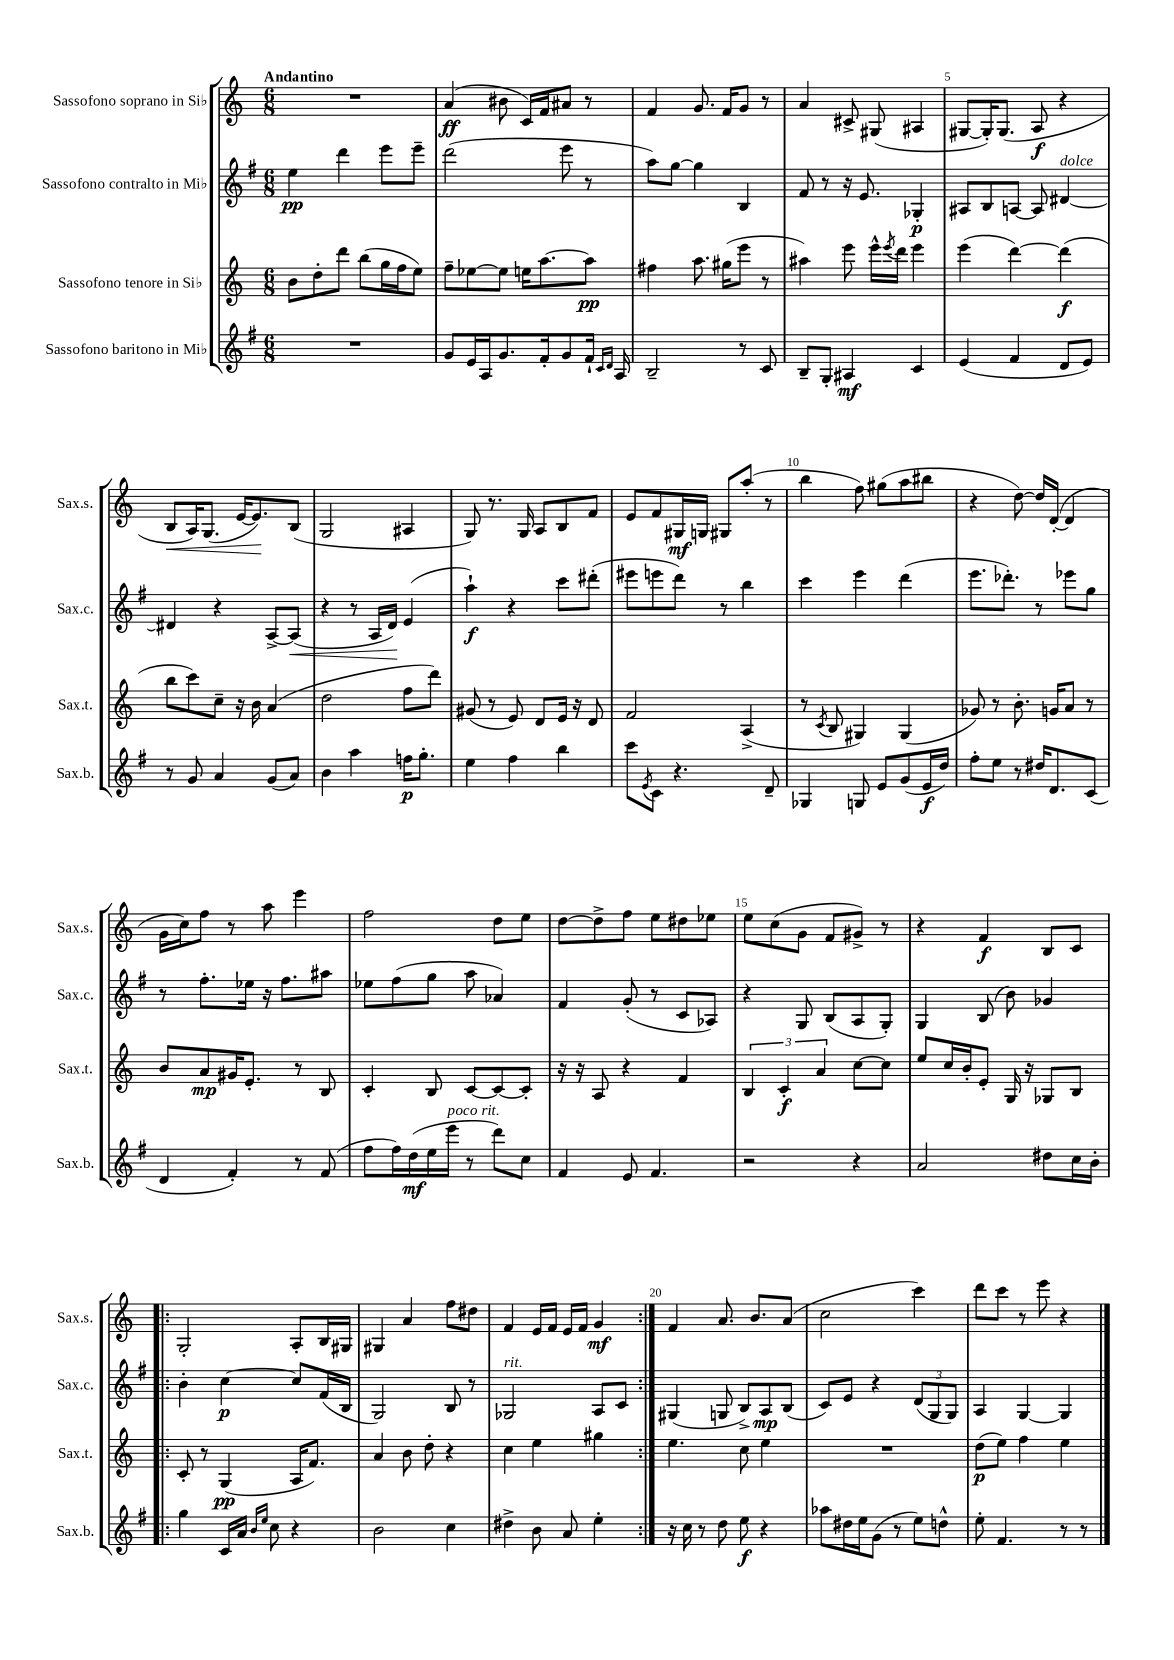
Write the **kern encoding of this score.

**kern	**kern	**kern	**kern
*staff4	*staff3	*staff2	*staff1
*clefG2	*clefG2	*clefG2	*clefG2
*k[f#]	*k[]	*k[f#]	*k[]
*M6/8	*M6/8	*M6/8	*M6/8
2.r	8b	4ee	2.r
.	8dd'	.	.
.	8ddd	4ddd	.
.	(8bb	.	.
.	16gg	8eee	.
.	16ff	.	.
.	8ee)	8eee~	.
=	=	=	=
8g	8ff~	(2ddd	(4a
16e	[8ee-	.	.
16A	.	.	.
8.g	8ee-]	.	8b#
.	16ee	.	16c)
16f#'	[8.aa	.	16f
8g	.	8eee	8a#
16f#`	8aa]	8r	8r
16qqc	.	.	.
16qqd	.	.	.
16A	.	.	.
=	=	=	=
2B~	4ff#	8aa)	4f
.	.	[8gg	.
.	8.aa	4gg]	8.g
.	(16gg#	.	16f
8r	8eee	4B	8g
8c	8r	.	8r
=	=	=	=
8B~	4aa#)	8f#	4a
8G'	.	8r	.
4A#	8eee	16r	8c#^
.	.	8.e	.
.	16eee^^	.	(8G#
.	8qeee	.	.
.	16ddd	.	.
4c	4eee	4G-'	4A#
=	=	=	=
(4e	(4eee	8A#	[8G#
.	.	8B	16G#'])
.	.	.	(8.G#
4f#	[4ddd)	[8A	.
.	.	8A]	8A
8d	(4ddd]	[4d#	4r
8e)	.	.	.
=	=	=	=
8r	8bb	4d#]	8B
8g	8ccc)	.	16A)
.	.	.	(8.G
4a	8cc~	4r	.
.	16r	.	[16e
.	16b	.	8.e])
(8g	(4a	[8A^	.
8a)	.	(8A]	(8B
=	=	=	=
4b	2dd	4r	2G
4aa	.	8r	.
.	.	16A	.
.	.	16d)	.
16ff	8ff	(4e	4A#
8.gg'	.	.	.
.	8ddd)	.	.
=	=	=	=
4ee	(8g#	4aa`)	8G)
.	8r	.	8.r
4ff#	8e)	4r	.
.	.	.	16G
.	8d	.	8A
4bb	16e	8ccc	8B
.	16r	.	.
.	8d	(8ddd#'	8f
=	=	=	=
8ccc	2f	8eee#	8e
8qe	.	.	.
8c	.	8eee	8f
4.r	.	8ddd)	16G#
.	.	.	16G
.	.	8r	8G#
.	(4A^	4bb	(8aa'
8d~	.	.	8r
=	=	=	=
4G-	8r	4ccc	4bb
.	8qc	.	.
.	8B	.	.
8G	4G#)	4eee	8ff)
8e	.	.	(8gg#
(8g	(4G#	(4ddd	8aa
16e	.	.	8bb#
16dd)	.	.	.
=	=	=	=
8ff#'	8g-)	8.eee	4r
8ee	8r	.	.
.	.	8.ddd-')	.
8r	8.b'	.	[8dd)
16dd#	.	8r	16dd]
8.d	16g	.	([16d'
.	8a	8eee-	4d]
(8c	8r	8gg	.
=	=	=	=
4d	8b	8r	16g
.	.	.	16cc)
.	8a	8.ff#'	8ff
4f#')	16g#	.	8r
.	8.e'	16ee-	.
.	.	16r	8aa
.	.	8.ff#	.
8r	8r	.	4eee
(8f#	8B	8aa#	.
=	=	=	=
8ff#	4c'	8ee-	2ff
16ff#)	.	(8ff#	.
(16dd	.	.	.
16ee	8B	8gg	.
16eee	.	.	.
8r	[8c	8aa	.
8ddd)	8c_	4a-)	8dd
8cc	8c']	.	8ee
=	=	=	=
4f#	16r	4f#	[8dd
.	16r	.	.
.	8A	.	8dd^]
8e	4r	(8g'	8ff
4.f#	.	8r	8ee
.	4f	8c	8dd#
.	.	8A-)	8ee-
=	=	=	=
2r	6B	4r	8ee
.	.	.	(8cc
.	6c'	.	.
.	.	8G	8g
.	6a	.	.
.	.	(8B	8f
4r	[8cc	8A	8g#^)
.	8cc]	8G')	8r
=	=	=	=
2a	8ee	4G	4r
.	16cc	.	.
.	16b'	.	.
.	8e'	(8B	4f
.	16G	8b)	.
.	16r	.	.
8dd#	8G-	4g-	8B
16cc	8B	.	8c
16b'	.	.	.
=!|:	=!|:	=!|:	=!|:
4gg	8c'	4b'	2G'
.	8r	.	.
16c	(4G	[4cc	.
16a	.	.	.
16qqb	.	.	.
16qqee	.	.	.
8cc	.	.	.
4r	16A	8cc]	8A'
.	8.f)	.	.
.	.	(16f#	16B
.	.	16B	16G#
=	=	=	=
2b	4a	2G)	4G#
.	8b	.	4a
.	8dd'	.	.
4cc	4r	8B	8ff
.	.	8r	8dd#
=	=	=	=
4dd#^	4cc	2G-	4f
8b	4ee	.	16e
.	.	.	16f
8a	.	.	16e
.	.	.	16f
4ee'	4gg#	8A	4g
.	.	8c	.
=:|!	=:|!	=:|!	=:|!
16r	4.ee	(4G#	4f
16cc	.	.	.
8r	.	.	.
8dd	.	8G	8.a
8ee	8cc	8B^)	.
.	.	.	8.b
4r	4ee	8A	.
.	.	(8B	(8a
=	=	=	=
8aa-	2.r	8c)	2cc
16dd#	.	8e	.
16ee	.	.	.
(8g	.	4r	.
8r	.	.	.
8ee)	.	(12d	4ccc)
.	.	12G	.
8dd^^	.	.	.
.	.	12G)	.
=	=	=	=
8ee'	(8dd	4A	8ddd
4.f#	8ee)	.	8ccc
.	4ff	[4G	8r
.	.	.	8eee
8r	4ee	4G]	4r
8r	.	.	.
==	==	==	==
*-	*-	*-	*-
